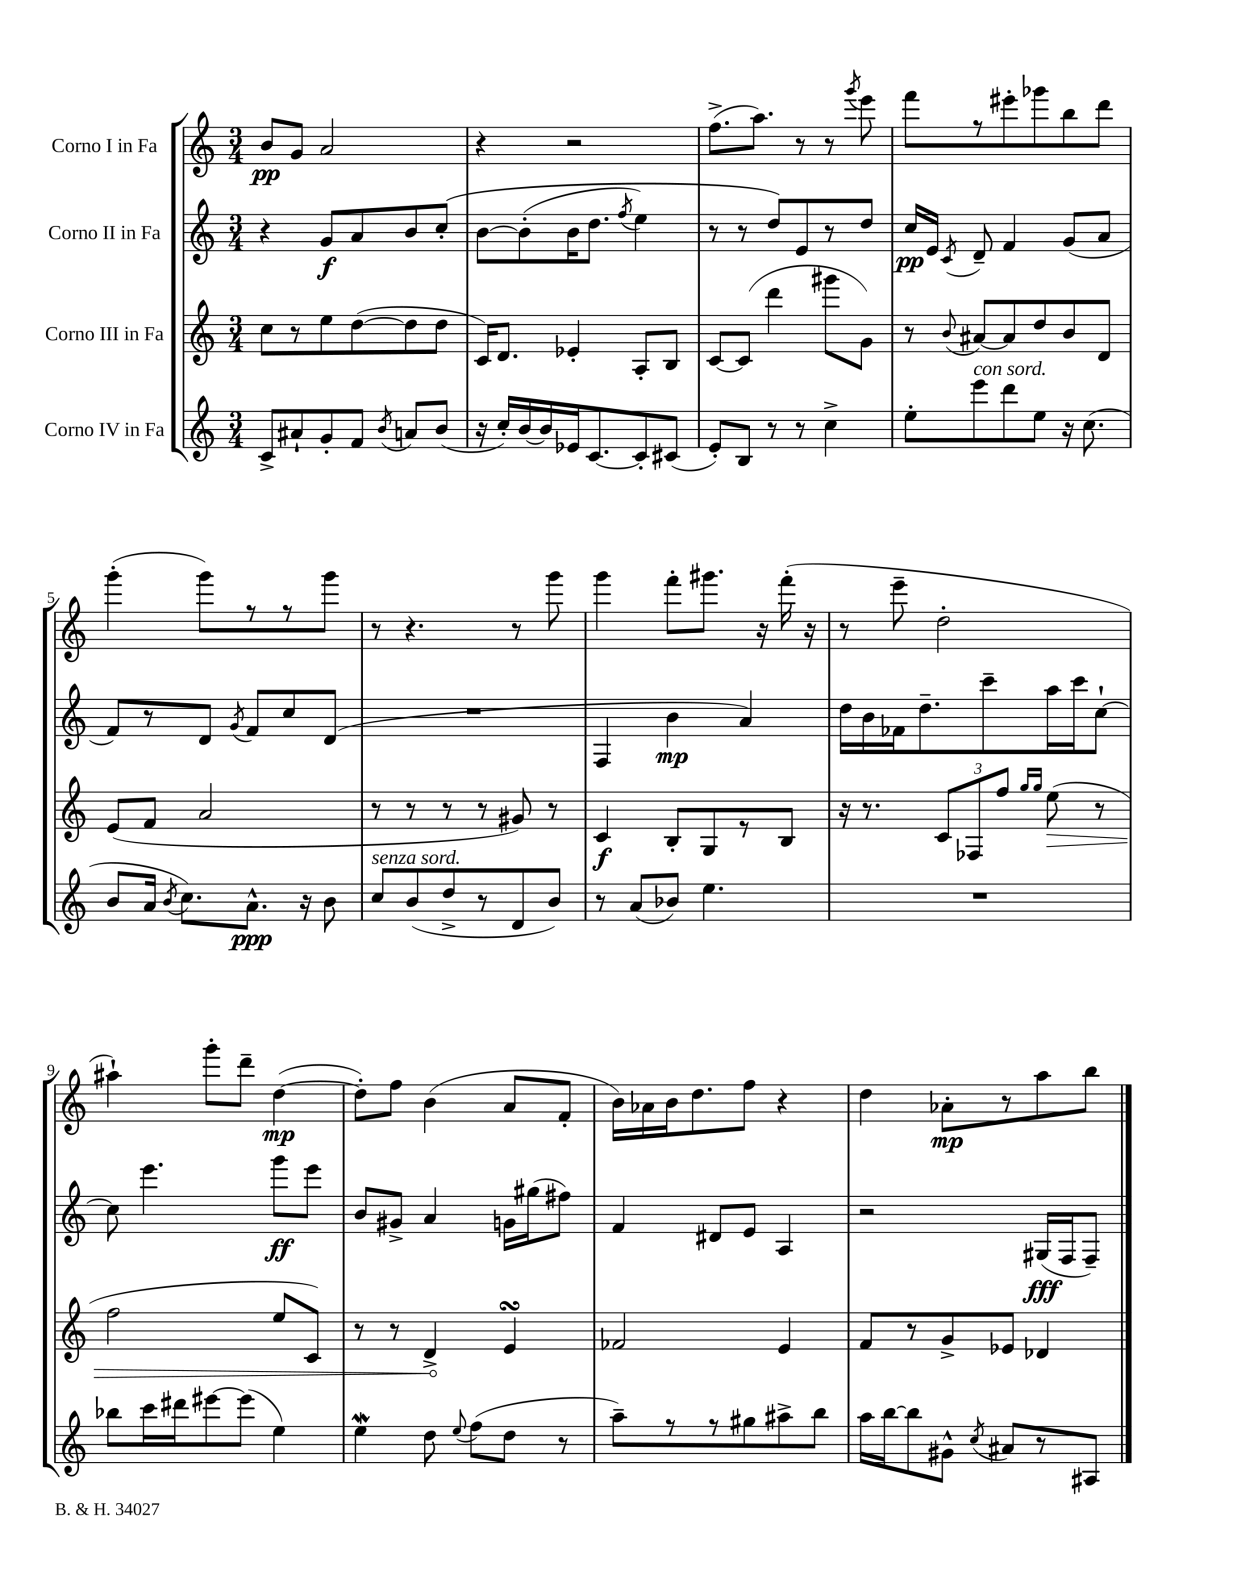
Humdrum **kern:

**kern	**dynam	**kern	**dynam	**kern	**dynam	**kern	**dynam
*part4	*part4	*part3	*part3	*part2	*part2	*part1	*part1
*staff4	*staff4	*staff3	*staff3	*staff2	*staff2	*staff1	*staff1
*I"Corno IV in Fa	*	*I"Corno III in Fa	*	*I"Corno II in Fa	*	*I"Corno I in Fa	*
*clefG2	*	*clefG2	*	*clefG2	*	*clefG2	*
*k[]	*	*k[]	*	*k[]	*	*k[]	*
*M3/4	*	*M3/4	*	*M3/4	*	*M3/4	*
=1	=1	=1	=1	=1	=1	=1	=1
8c^/L	.	8cc\L	.	4r	.	8b/L	pp
8a#X`/	.	8r	.	.	.	8g/J	.
8g'/	.	8ee\	.	8g/L	f	2a/	.
8f/J	.	([8dd\	.	8a/	.	.	.
8qb/	.	.	.	.	.	.	.
8an/L	.	8dd\]	.	8b/	.	.	.
(8b/J	.	8dd\J	.	(8cc'/J	.	.	.
=2	=2	=2	=2	=2	=2	=2	=2
16r	.	16c/KL)	.	[8b\L	.	4r	.
16cc'/LL)	.	8.d/J	.	.	.	.	.
[16b/	.	.	.	(8b'\]	.	.	.
16b/]	.	.	.	.	.	.	.
16e-X/J	.	4e-X'/	.	16b\K	.	2r	.
[8.c/	.	.	.	8.dd\J	.	.	.
.	.	.	.	8qff/	.	.	.
8c'/]	.	8A'/L	.	4ee\)	.	.	.
(8c#X/J	.	8B/J	.	.	.	.	.
=3	=3	=3	=3	=3	=3	=3	=3
8e'/L)	.	[8c/L	.	8r	.	(8.ff^\L	.
8B/J	.	(8c/J]	.	8r	.	.	.
.	.	.	.	.	.	8.aa\J)	.
8r	.	4ddd\	.	8dd/L)	.	.	.
8r	.	.	.	8e/	.	8r	.
4cc^\	.	8ggg#X\L	.	8r	.	8r	.
.	.	.	.	.	.	8qggg/	.
.	.	8g\J)	.	8dd/J	.	8eee\	.
=4	=4	=4	=4	=4	=4	=4	=4
8ee'\L	.	8r	.	16cc/LL	pp	8fff\L	.
.	.	.	.	16e/JJ	.	.	.
.	.	8qqb/	.	8qc/	.	.	.
!LO:TX:a:i:t=con sord.	!	!	!	!	!	!	!
8eee\	.	[8a#X/L	.	8d~/	.	8r	.
8ddd\	.	8a#/]	.	4f/	.	8eee#X'\	.
8ee\J	.	8dd/	.	.	.	8ggg-X\	.
16r	.	8b/	.	(8g/L	.	8bb\	.
(8.cc\	.	.	.	.	.	.	.
.	.	8d/J	.	8a/J	.	8ddd\J	.
!!LO:LB:g=z
=5	=5	=5	=5	=5	=5	=5	=5
8b/L	.	(8e/L	.	8f/L)	.	(4ggg'\	.
16a/Jk	.	8f/J	.	8r	.	.	.
8qb/	.	.	.	.	.	.	.
8.cc\L)	.	.	.	.	.	.	.
.	.	2a/	.	8d/J	.	8ggg\L)	.
.	.	.	.	8qg/	.	.	.
8.a^^\J	ppp	.	.	8f/L	.	8r	.
.	.	.	.	8cc/	.	8r	.
16r	.	.	.	.	.	.	.
8b\	.	.	.	(8d/J	.	8ggg\J	.
=6	=6	=6	=6	=6	=6	=6	=6
!LO:TX:a:i:t=senza sord.	!	!	!	!	!	!	!
8cc/L	.	8r	.	2.r	.	8r	.
(8b/	.	8r	.	.	.	4.r	.
8dd^/	.	8r	.	.	.	.	.
8r	.	8r	.	.	.	.	.
8d/	.	8g#X/)	.	.	.	8r	.
8b/J)	.	8r	.	.	.	8ggg\	.
=7	=7	=7	=7	=7	=7	=7	=7
8r	.	4c/	f	4F/	.	4ggg\	.
(8a/L	.	.	.	.	.	.	.
8b-X/J)	.	8B'/L	.	4b\	mp	8fff'\L	.
4.ee\	.	8G/	.	.	.	8.ggg#X\J	.
.	.	8r	.	4a/)	.	.	.
.	.	.	.	.	.	16r	.
.	.	8B/J	.	.	.	(16fff'\	.
.	.	.	.	.	.	16r	.
=8	=8	=8	=8	=8	=8	=8	=8
2.r	.	16r	.	16dd\LL	.	8r	.
.	.	8.r	.	16b\	.	.	.
.	.	.	.	16f-X\J	.	8eee~\	.
.	.	.	.	8.dd~\	.	.	.
.	.	12c/L	.	.	.	2dd'\	.
.	.	12F-X/	.	.	.	.	.
.	.	.	.	8ccc~\	.	.	.
.	.	12ff/J	.	.	.	.	.
.	.	16qqgg/LL	.	.	.	.	.
.	.	16qqgg/JJ	.	.	.	.	.
!	!	!	!LO:HP:b	!	!	!	!
.	.	(8ee\	>	16aa\L	.	.	.
.	.	.	.	16ccc\J	.	.	.
.	.	8r	.	[8cc`\J	.	.	.
!!LO:LB:g=z
=9	=9	=9	=9	=9	=9	=9	=9
8bb-X\L	.	2ff\	.	8cc\]	.	4aa#X`\)	.
16ccc\L	.	.	.	4.eee\	.	.	.
16ddd#X\J	.	.	.	.	.	.	.
[8eee#X\	.	.	.	.	.	8ggg'\L	.
(8eee#\J]	.	.	.	.	.	8ddd~\J	.
4ee\)	.	8ee/L	.	8ggg\L	ff	([4dd\	mp
.	.	8c/J)	.	8eee\J	.	.	.
=10	=10	=10	=10	=10	=10	=10	=10
4eeW\	.	8r	.	8b/L	.	8dd'\L])	.
.	.	8r	.	8g#X^/J	.	8ff\J	.
8dd\	.	4d^/	.	4a/	.	(4b\	.
8qqee/	.	.	.	.	.	.	.
(8ff\L	.	.	.	.	.	.	.
8dd\J	.	4esSsS/	]	16gn\LL	.	8a/L	.
.	.	.	.	(16gg#X\J	.	.	.
8r	.	.	.	8ff#X\J)	.	8f'/J	.
=11	=11	=11	=11	=11	=11	=11	=11
8aa~\L)	.	2f-X/	.	4f/	.	16b\LL)	.
.	.	.	.	.	.	16a-X\	.
8r	.	.	.	.	.	16b\J	.
.	.	.	.	.	.	8.dd\	.
8r	.	.	.	8d#X/L	.	.	.
8gg#X\	.	.	.	8e/J	.	8ff\J	.
8aa#X^\	.	4e/	.	4A/	.	4r	.
8bb\J	.	.	.	.	.	.	.
=12	=12	=12	=12	=12	=12	=12	=12
16aa\LL	.	8f/L	.	2r	.	4dd\	.
[16bb\J	.	.	.	.	.	.	.
8bb\]	.	8r	.	.	.	.	.
8g#X^^\J	.	8g^/	.	.	.	8a-X'\L	mp
8qcc/	.	.	.	.	.	.	.
8a#X/L	.	8e-X/J	.	.	.	8r	.
8r	.	4d-X/	.	(16G#X/LL	fff	8aa\	.
.	.	.	.	16F/J	.	.	.
8A#X/J	.	.	.	8F~/J)	.	8bb\J	.
==	==	==	==	==	==	==	==
*-	*-	*-	*-	*-	*-	*-	*-
